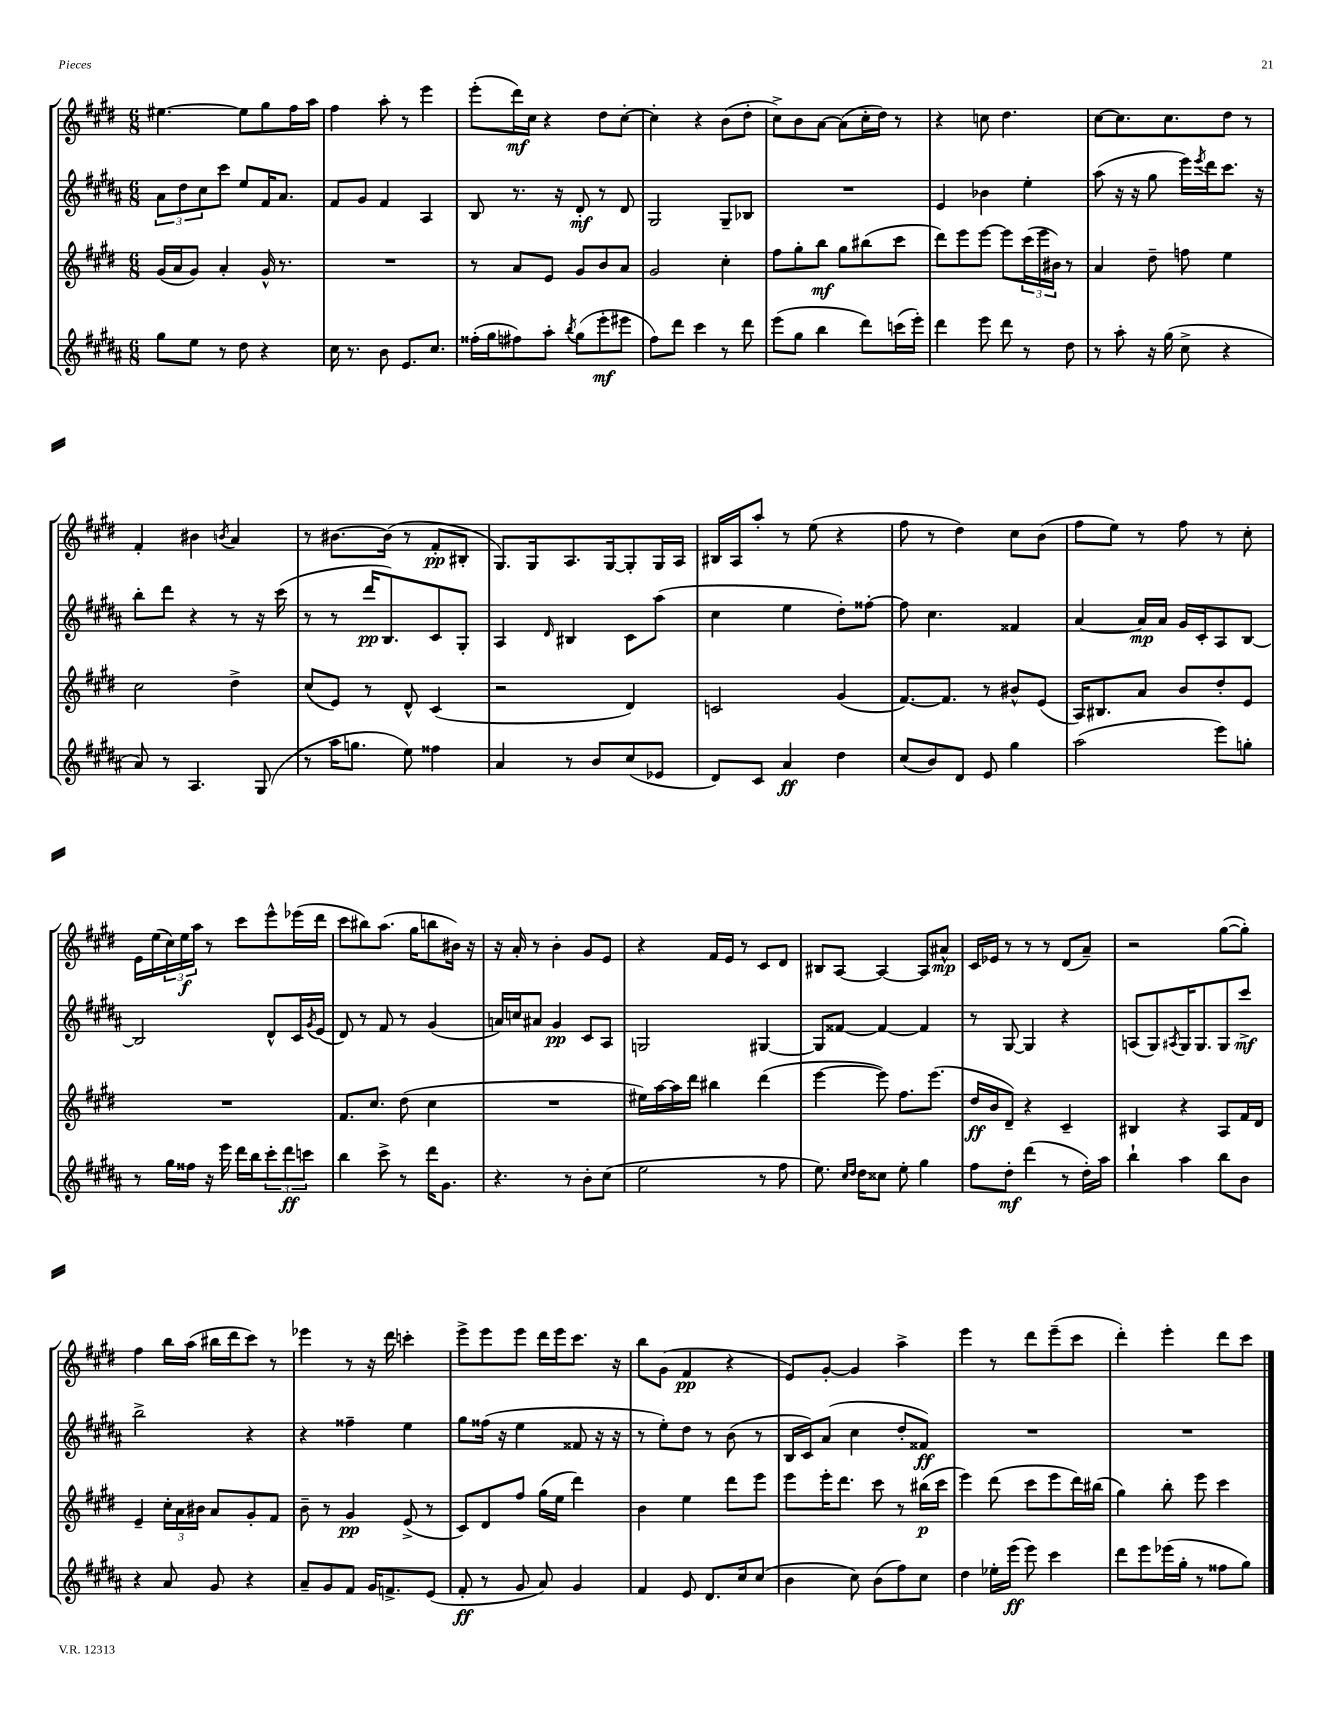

**kern	**dynam	**kern	**dynam	**kern	**dynam	**kern	**dynam
*part4	*part4	*part3	*part3	*part2	*part2	*part1	*part1
*staff4	*staff4	*staff3	*staff3	*staff2	*staff2	*staff1	*staff1
*clefG2	*	*clefG2	*	*clefG2	*	*clefG2	*
*k[f#c#g#d#a#]	*	*k[f#c#g#d#]	*	*k[f#c#g#d#a#]	*	*k[f#c#g#d#]	*
*M6/8	*	*M6/8	*	*M6/8	*	*M6/8	*
=108	=108	=108	=108	=108	=108	=108	=108
8gg#\L	.	(16g#/LL	.	12a#\L	.	[4.ee#X\	.
.	.	16a/J	.	.	.	.	.
.	.	.	.	12dd#\	.	.	.
8ee\J	.	8g#/J)	.	.	.	.	.
.	.	.	.	12cc#\	.	.	.
8r	.	4a'/	.	8ccc#\J	.	.	.
8dd#\	.	.	.	8ee/L	.	8ee#\L]	.
4r	.	16g#^^/	.	16f#/K	.	8gg#\	.
.	.	8.r	.	8.a#/J	.	.	.
.	.	.	.	.	.	16ff#\L	.
.	.	.	.	.	.	16aa\JJ	.
=109	=109	=109	=109	=109	=109	=109	=109
16cc#\	.	2.r	.	8f#/L	.	4ff#\	.
8.r	.	.	.	.	.	.	.
.	.	.	.	8g#/J	.	.	.
8b\	.	.	.	4f#/	.	8aa'\	.
8.e/L	.	.	.	.	.	8r	.
.	.	.	.	4A#/	.	4eee\	.
8.cc#/J	.	.	.	.	.	.	.
=110	=110	=110	=110	=110	=110	=110	=110
(16ff##X'\LL	.	8r	.	8B/	.	(8eee'\L	.
16gg#\J	.	.	.	.	.	.	.
8ff#X\)	.	8a/L	.	8.r	.	16ddd#\L)	mf
.	.	.	.	.	.	16cc#\JJ	.
8aa#'\J	.	8e/J	.	.	.	4r	.
.	.	.	.	16r	.	.	.
8qbb/	.	.	.	.	.	.	.
(8gg#\L	.	8g#/L	.	8d#'/	mf	.	.
8eee'\	mf	8b/	.	8r	.	8dd#\L	.
8eee#X\J	.	8a/J	.	8d#/	.	[8cc#'\J	.
=111	=111	=111	=111	=111	=111	=111	=111
8ff#\L)	.	2g#/	.	2G#/	.	4cc#'\]	.
8ddd#\J	.	.	.	.	.	.	.
4ccc#\	.	.	.	.	.	4r	.
8r	.	4cc#'\	.	8G#~/L	.	(8b\L	.
8ddd#\	.	.	.	8B-X/J	.	8dd#'\J	.
=112	=112	=112	=112	=112	=112	=112	=112
(8eee\L	.	8ff#\L	.	2.r	.	8cc#^\L)	.
8gg#\J	.	8gg#'\	.	.	.	8b\	.
4bb\	.	8bb\J	mf	.	.	[8a\J	.
.	.	8gg#\L	.	.	.	(8a\L]	.
8ddd#\L)	.	(8bb#X\	.	.	.	16cc#'\L	.
.	.	.	.	.	.	16dd#\JJ)	.
(16cccn\L	.	8ccc#\J	.	.	.	8r	.
16eee'\JJ)	.	.	.	.	.	.	.
=113	=113	=113	=113	=113	=113	=113	=113
4ddd#\	.	8ddd#\L)	.	4e/	.	4r	.
.	.	8eee\	.	.	.	.	.
8eee\	.	[8eee\J	.	4b-X\	.	8ccn\	.
8ddd#\	.	8eee\L]	.	.	.	4.dd#\	.
8r	.	(24ccc#\L	.	4ee'\	.	.	.
.	.	24eee\	.	.	.	.	.
.	.	24b#X\JJ)	.	.	.	.	.
8dd#\	.	8r	.	.	.	.	.
=114	=114	=114	=114	=114	=114	=114	=114
8r	.	4a/	.	(8aa#\	.	[8cc#\L	.
8aa#'\	.	.	.	16r	.	8.cc#\]	.
.	.	.	.	16r	.	.	.
16r	.	8dd#~\	.	8gg#\	.	.	.
(16gg#\	.	.	.	.	.	8.cc#\	.
8cc#^\	.	8ffn\	.	16eee\LL)	.	.	.
.	.	.	.	8qeee/	.	.	.
.	.	.	.	16ddd#\J	.	.	.
4r	.	4ee\	.	8.ccc#\J	.	8dd#\J	.
.	.	.	.	.	.	8r	.
.	.	.	.	16r	.	.	.
!!LO:LB:g=z
=115	=115	=115	=115	=115	=115	=115	=115
8a#/)	.	2cc#\	.	8bb'\L	.	4f#'/	.
8r	.	.	.	8ddd#\J	.	.	.
4.A#/	.	.	.	4r	.	4b#X\	.
.	.	.	.	.	.	8qbn/	.
.	.	4dd#^\	.	8r	.	4a/	.
(8G#/	.	.	.	16r	.	.	.
.	.	.	.	(16ccc#\	.	.	.
=116	=116	=116	=116	=116	=116	=116	=116
8r	.	(8cc#/L	.	8r	.	8r	.
16aa#\KL	.	8e/J)	.	8r	.	[8.b#X\L	.
8.ggn\J	.	.	.	.	.	.	.
.	.	8r	.	16ddd#/KL	pp	.	.
.	.	.	.	8.B/)	.	(16b#\Jk]	.
8ee\)	.	8d#^^/	.	.	.	8r	.
4ff##X\	.	(4c#/	.	8c#/	.	8f#'/L	pp
.	.	.	.	8G#'/J	.	8B#X'/J	.
=117	=117	=117	=117	=117	=117	=117	=117
4a#/	.	2r	.	4A#/	.	8.G#/L)	.
.	.	.	.	.	.	16G#/k	.
.	.	.	.	16qqd#/	.	.	.
8r	.	.	.	4B#X/	.	8.A/	.
8b/L	.	.	.	.	.	.	.
.	.	.	.	.	.	[16G#/k	.
(8cc#/	.	4d#/)	.	8c#\L	.	8G#'/]	.
8e-X/J	.	.	.	(8aa#\J	.	16G#/L	.
.	.	.	.	.	.	16A/JJ	.
=118	=118	=118	=118	=118	=118	=118	=118
8d#/L)	.	2cn/	.	4cc#\	.	16B#X/LL	.
.	.	.	.	.	.	16A/J	.
8c#/J	.	.	.	.	.	8aa'/J	.
4a#/	ff	.	.	4ee\	.	8r	.
.	.	.	.	.	.	(8ee\	.
4dd#\	.	(4g#/	.	8dd#'\L)	.	4r	.
.	.	.	.	[8ff##X'\J	.	.	.
=119	=119	=119	=119	=119	=119	=119	=119
(8cc#/L	.	[8.f#/L)	.	8ff##\]	.	8ff#\	.
8b/)	.	.	.	4.cc#\	.	8r	.
.	.	8.f#/J]	.	.	.	.	.
8d#/J	.	.	.	.	.	4dd#\)	.
8e/	.	8r	.	.	.	.	.
4gg#\	.	8b#X^^/L	.	4f##X/	.	8cc#\L	.
.	.	(8e/J	.	.	.	(8b\J	.
=120	=120	=120	=120	=120	=120	=120	=120
(2aa#\	.	16A/KL)	.	[4a#/	.	8ff#\L	.
.	.	8.B#X/	.	.	.	.	.
.	.	.	.	.	.	8ee\J)	.
.	.	8a/J	.	16a#/LL]	mp	8r	.
.	.	.	.	16a#/JJ	.	.	.
.	.	8b/L	.	16g#/LL	.	8ff#\	.
.	.	.	.	16c#'/J	.	.	.
8eee\L)	.	8dd#'/	.	8A#/	.	8r	.
8ggn'\J	.	8e/J	.	[8B/J	.	8cc#'\	.
!!LO:LB:g=z
=121	=121	=121	=121	=121	=121	=121	=121
8r	.	2.r	.	2B/]	.	16e\LL	.
.	.	.	.	.	.	(16ee\	.
16gg#\LL	.	.	.	.	.	24cc#\)	.
.	.	.	.	.	.	24ee\	f
16ff##X\JJ	.	.	.	.	.	.	.
.	.	.	.	.	.	24aa\JJ	.
16r	.	.	.	.	.	8r	.
16eee\	.	.	.	.	.	.	.
16ddd#\LL	.	.	.	.	.	8ccc#\L	.
16bb\J	.	.	.	.	.	.	.
12ccc#'\	.	.	.	8d#^^/L	.	8eee^^\	.
12ddd#\	ff	.	.	.	.	.	.
.	.	.	.	16c#/L	.	(16eee-X\L	.
12cccn\J	.	.	.	.	.	.	.
.	.	.	.	8qg#/	.	.	.
.	.	.	.	(16e/JJ	.	16ddd#\JJ	.
=122	=122	=122	=122	=122	=122	=122	=122
4bb\	.	8.f#/L	.	8d#/)	.	8ccc#\L	.
.	.	.	.	8r	.	8bb#X\)	.
.	.	8.cc#/J	.	.	.	.	.
8ccc#^\	.	.	.	8f#/	.	(8.aa\J	.
8r	.	(8dd#\	.	8r	.	.	.
.	.	.	.	.	.	16gg#\KL	.
16ddd#\KL	.	4cc#\	.	(4g#/	.	8bbn\	.
8.g#\J	.	.	.	.	.	.	.
.	.	.	.	.	.	16b#X\Jk)	.
.	.	.	.	.	.	16r	.
=123	=123	=123	=123	=123	=123	=123	=123
4.r	.	2.r	.	16an/LL)	.	16r	.
.	.	.	.	16ccn/J	.	16a'/	.
.	.	.	.	8a#X/J	.	8r	.
.	.	.	.	4g#/	pp	4b'\	.
8r	.	.	.	.	.	.	.
8b'\L	.	.	.	8c#/L	.	8g#/L	.
(8cc#\J	.	.	.	8A#/J	.	8e/J	.
=124	=124	=124	=124	=124	=124	=124	=124
2ee\	.	16ee#X\LL)	.	2Gn/	.	4r	.
.	.	[16aa\	.	.	.	.	.
.	.	16aa\]	.	.	.	.	.
.	.	16ddd#\JJ	.	.	.	.	.
.	.	4bb#X\	.	.	.	16f#/LL	.
.	.	.	.	.	.	16e/JJ	.
.	.	.	.	.	.	8r	.
8r	.	(4ddd#\	.	[4G#X/	.	8c#/L	.
8ff#\	.	.	.	.	.	8d#/J	.
=125	=125	=125	=125	=125	=125	=125	=125
8.ee\)	.	[4eee\	.	8G#/L]	.	8B#X/L	.
.	.	.	.	[8f##X/J	.	[8A/J	.
16qqcc#/LL	.	.	.	.	.	.	.
16qqdd#/JJ	.	.	.	.	.	.	.
16dd#\KL	.	.	.	.	.	.	.
8cc##X\J	.	8eee\])	.	4f##/_	.	4A/_	.
8ee'\	.	8.ff#\L	.	.	.	.	.
4gg#\	.	.	.	4f##/]	.	8A/L]	.
.	.	(8.eee\J	.	.	.	.	.
.	.	.	.	.	.	8a#X^^/J	mp
=126	=126	=126	=126	=126	=126	=126	=126
8ff#\L	.	16dd#/LL	ff	8r	.	16c#/LL	.
.	.	16b/J	.	.	.	16e-X/JJ	.
8dd#'\J	mf	8d#~/J)	.	[8G#/	.	8r	.
(4ddd#\	.	4r	.	4G#/]	.	8r	.
.	.	.	.	.	.	8r	.
8r	.	4c#~/	.	4r	.	(8d#/L	.
16dd#'\LL)	.	.	.	.	.	8a~/J)	.
16aa#\JJ	.	.	.	.	.	.	.
=127	=127	=127	=127	=127	=127	=127	=127
4bb`\	.	4B#X/	.	(8An/L	.	2r	.
.	.	.	.	8G#/)	.	.	.
.	.	.	.	8qA#X/	.	.	.
4aa#\	.	4r	.	16G#/K	.	.	.
.	.	.	.	8.G#/	.	.	.
8bb\L	.	8A/L	.	8G#/	.	([8gg#\L	.
8b\J	.	16f#/L	.	8ccc#^/J	mf	8gg#'\J])	.
.	.	16d#/JJ	.	.	.	.	.
!!LO:LB:g=z
=128	=128	=128	=128	=128	=128	=128	=128
4r	.	4e~/	.	2bb^\	.	4ff#\	.
8a#/	.	24cc#'\LL	.	.	.	16bb\LL	.
.	.	24a\	.	.	.	.	.
.	.	.	.	.	.	(16aa\JJ	.
.	.	24b#X\JJ	.	.	.	.	.
8g#/	.	8a/L	.	.	.	16bb#X\LL	.
.	.	.	.	.	.	16ddd#\J	.
4r	.	8g#'/	.	4r	.	8ccc#\J)	.
.	.	8f#/J	.	.	.	8r	.
=129	=129	=129	=129	=129	=129	=129	=129
8a#~/L	.	8b~\	.	4r	.	4eee-X\	.
8g#/	.	8r	.	.	.	.	.
8f#/J	.	4g#/	pp	4ff##X~\	.	8r	.
16g#/KL	.	.	.	.	.	16r	.
8.fn^/	.	.	.	.	.	16ddd#\	.
.	.	(8e^/	.	4ee\	.	4cccn'\	.
(8e/J	.	8r	.	.	.	.	.
=130	=130	=130	=130	=130	=130	=130	=130
8f#'/	ff	8c#/L)	.	8gg#\L	.	8eee^\L	.
8r	.	8d#/	.	(16ff##X\Jk	.	8eee\	.
.	.	.	.	16r	.	.	.
8g#/	.	8ff#/J	.	4ee\	.	8eee\J	.
8a#/)	.	(16gg#\LL	.	.	.	16ddd#\LL	.
.	.	16ee\JJ	.	.	.	16eee\J	.
4g#/	.	4ddd#\)	.	8f##X/	.	8.ccc#\J	.
.	.	.	.	16r	.	.	.
.	.	.	.	16r	.	16r	.
=131	=131	=131	=131	=131	=131	=131	=131
4f#/	.	4b\	.	8r	.	8bb\L	.
.	.	.	.	8ee'\L)	.	(8g#\J	.
8e/	.	4ee\	.	8dd#\J	.	4f#/	pp
8.d#/L	.	.	.	8r	.	.	.
.	.	8ddd#\L	.	(8b\	.	4r	.
16cc#/k	.	.	.	.	.	.	.
(8cc#/J	.	8eee\J	.	8r	.	.	.
=132	=132	=132	=132	=132	=132	=132	=132
4b\	.	8eee\L	.	16B/LL	.	8e/L)	.
.	.	.	.	16c#/J)	.	.	.
.	.	16eee'\K	.	(8a#/J	.	[8g#'/J	.
.	.	8.ddd#\J	.	.	.	.	.
8cc#\)	.	.	.	4cc#\	.	4g#/]	.
(8b\L	.	8ccc#\	.	.	.	.	.
8ff#\)	.	8r	.	8dd#'/L	.	4aa^\	.
8cc#\J	.	(16bb#X\LL	p	8f##X/J)	ff	.	.
.	.	16ccc#\JJ	.	.	.	.	.
=133	=133	=133	=133	=133	=133	=133	=133
4dd#\	.	4eee\)	.	2.r	.	4eee\	.
16ee-X'\LL	.	(8ddd#\	.	.	.	8r	.
(16eee\JJ	ff	.	.	.	.	.	.
8eee\)	.	8ccc#\L	.	.	.	8ddd#\L	.
4ccc#\	.	8eee\	.	.	.	(8eee~\	.
.	.	16ddd#\L)	.	.	.	8ccc#\J	.
.	.	(16bb#X\JJ	.	.	.	.	.
=134	=134	=134	=134	=134	=134	=134	=134
8ddd#\L	.	4gg#\)	.	2.r	.	4ddd#'\)	.
8eee\	.	.	.	.	.	.	.
(16eee-X\L	.	8bb'\	.	.	.	4eee'\	.
16gg#'\JJ	.	.	.	.	.	.	.
8r	.	8eee\	.	.	.	.	.
8ff##X\L	.	4ccc#\	.	.	.	8ddd#\L	.
8gg#\J)	.	.	.	.	.	8ccc#\J	.
==	==	==	==	==	==	==	==
*-	*-	*-	*-	*-	*-	*-	*-
